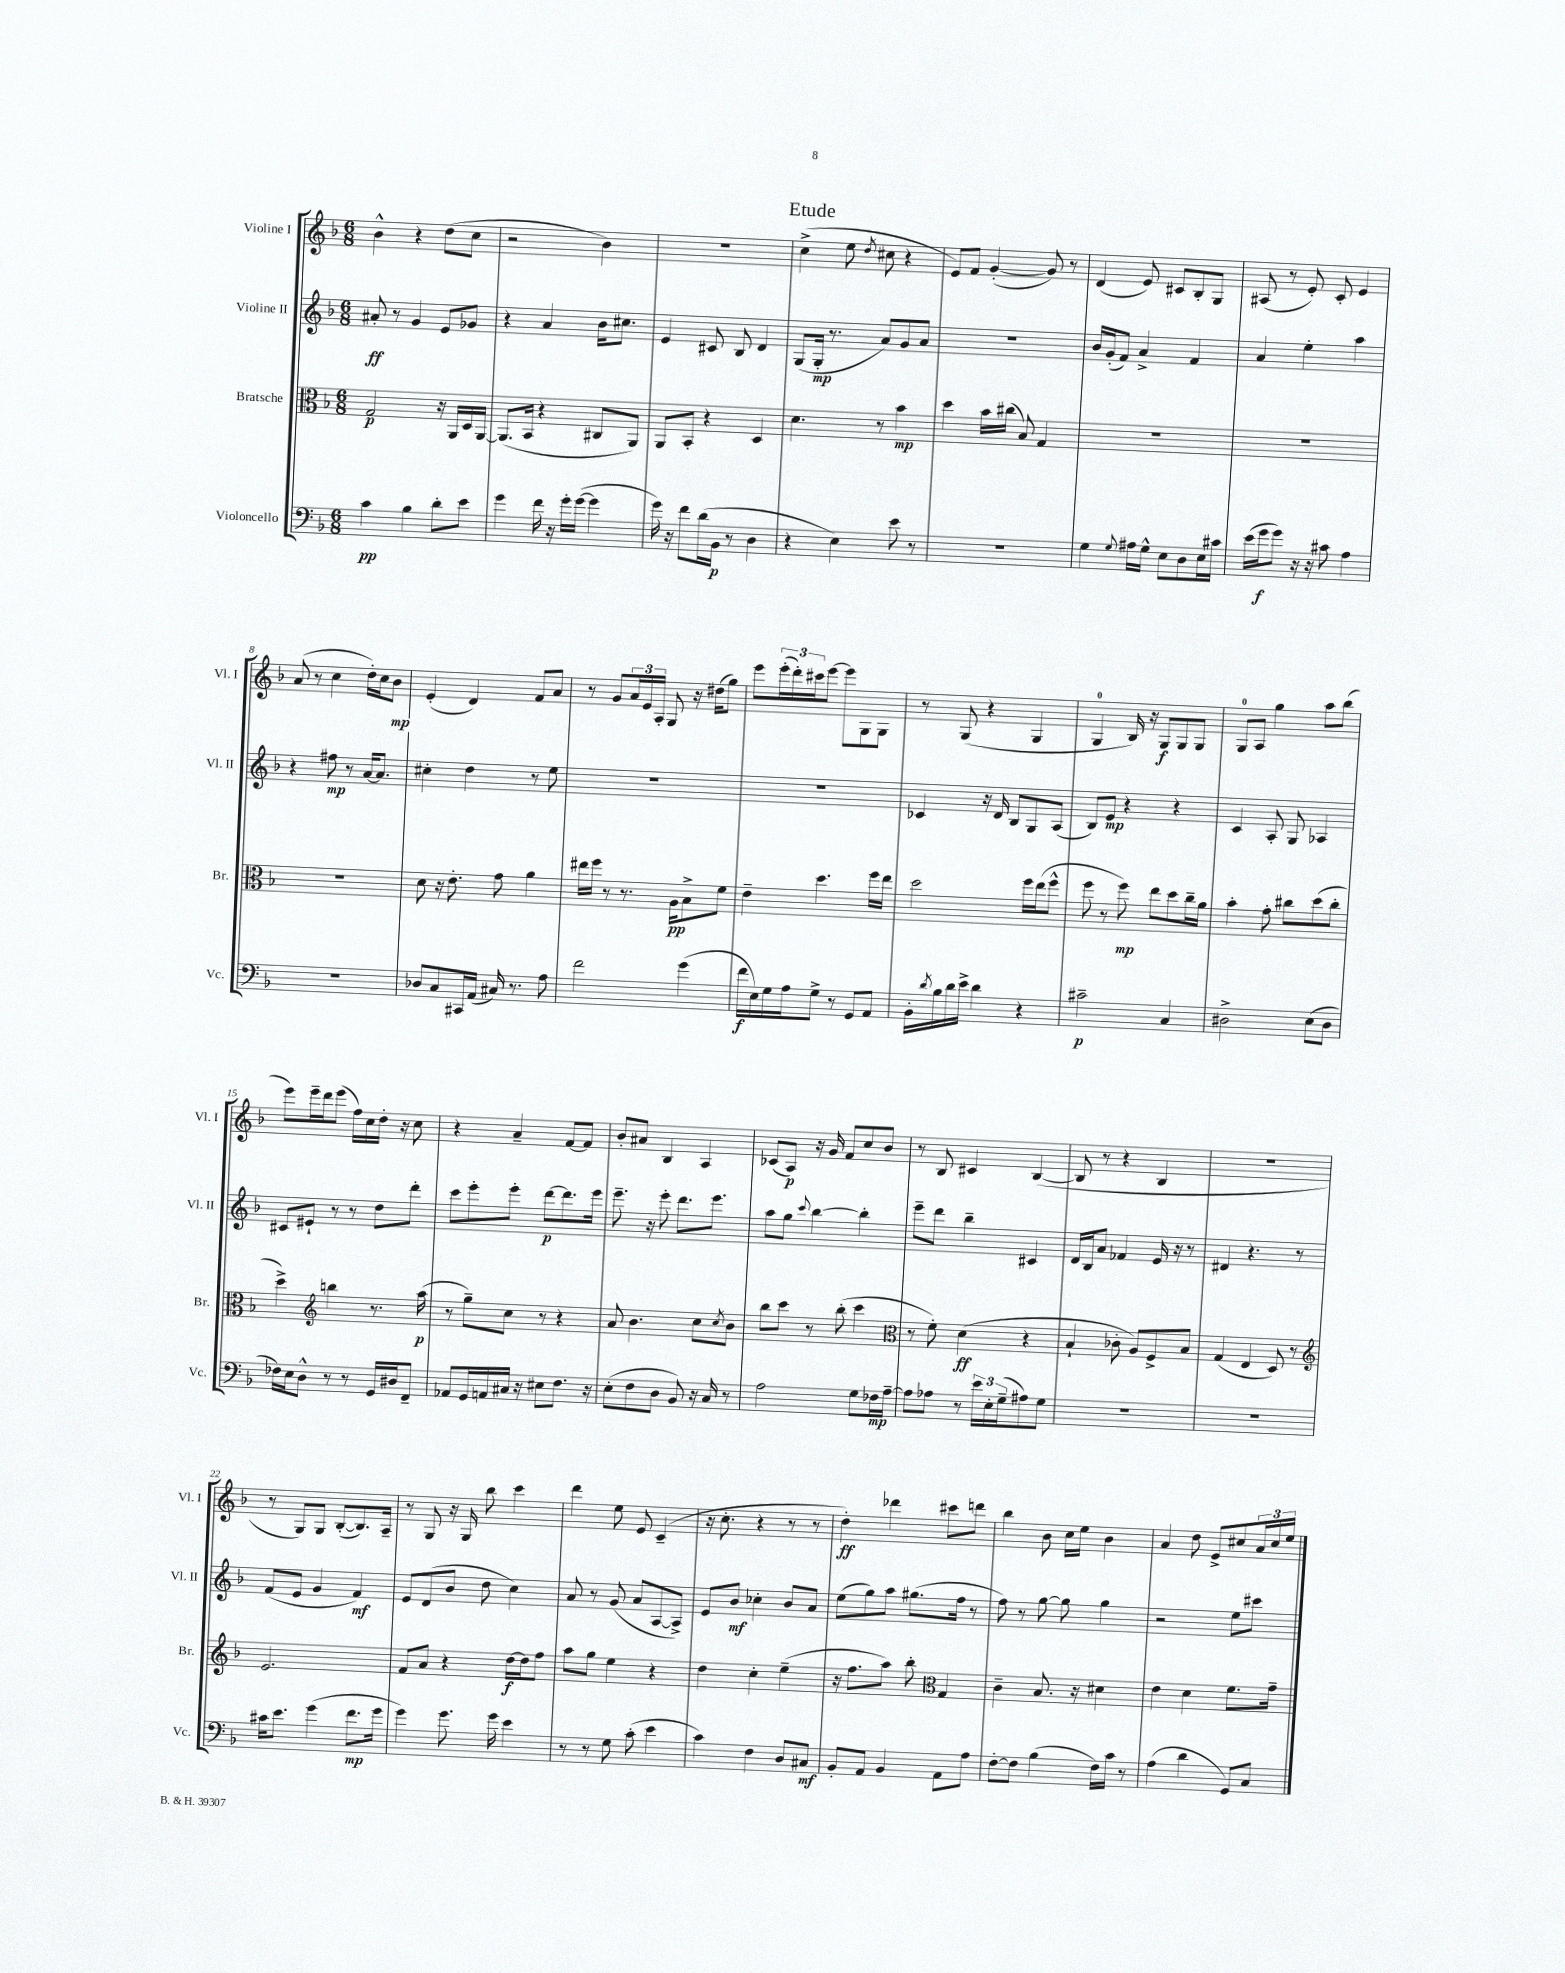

**kern	**dynam	**kern	**dynam	**kern	**dynam	**kern	**dynam
*part4	*part4	*part3	*part3	*part2	*part2	*part1	*part1
*staff4	*staff4	*staff3	*staff3	*staff2	*staff2	*staff1	*staff1
*I"Violoncello	*	*I"Bratsche	*	*I"Violine II	*	*I"Violine I	*
*I'Vc.	*	*I'Br.	*	*I'Vl. II	*	*I'Vl. I	*
*clefF4	*	*clefC3	*	*clefG2	*	*clefG2	*
*k[b-]	*	*k[b-]	*	*k[b-]	*	*k[b-]	*
*M6/8	*	*M6/8	*	*M6/8	*	*M6/8	*
=1	=1	=1	=1	=1	=1	=1	=1
4c\	pp	2G/	p	8a#X'/	ff	4b-^^\	.
.	.	.	.	8r	.	.	.
4B-\	.	.	.	4g/	.	4r	.
8d'\L	.	16r	.	8e/L	.	(8dd\L	.
.	.	16AA/LL	.	.	.	.	.
8e\J	.	16D/	.	8g-X/J	.	8cc\J	.
.	.	[16AA/JJ	.	.	.	.	.
=2	=2	=2	=2	=2	=2	=2	=2
4g\	.	(8.AA/L]	.	4r	.	2r	.
.	.	16BB-/Jk	.	.	.	.	.
16f\	.	4r	.	4a/	.	.	.
16r	.	.	.	.	.	.	.
16g'\LL	.	.	.	.	.	.	.
([16g\JJ	.	.	.	.	.	.	.
4g\]	.	8C#X/L	.	16b-\KL	.	4b-\)	.
.	.	.	.	8.cc#X\J	.	.	.
.	.	8AA/J)	.	.	.	.	.
=3	=3	=3	=3	=3	=3	=3	=3
16g\)	.	8AA/L	.	4e/	.	2.r	.
16r	.	.	.	.	.	.	.
8f\L	.	8BB-'/J	.	.	.	.	.
(16d\L	.	4r	.	8c#X/	.	.	.
16BB-\JJ	p	.	.	.	.	.	.
8r	.	.	.	8B-/	.	.	.
4D\	.	4D/	.	4d/	.	.	.
=4	=4	=4	=4	=4	=4	=4	=4
4r	.	4.d\	.	(8G/L	.	(4cc^\	.
.	.	.	.	16G'/Jk	mp	.	.
.	.	.	.	8.r	.	.	.
4E\)	.	.	.	.	.	8ee\	.
.	.	.	.	.	.	8qdd/	.
.	.	8r	.	8a/L)	.	8cc#X\	.
8e\	.	4b-\	mp	8g/	.	4r	.
8r	.	.	.	8a/J	.	.	.
=5	=5	=5	=5	=5	=5	=5	=5
2.r	.	4dd\	.	2.r	.	8e/L)	.
.	.	.	.	.	.	8f/J	.
.	.	16b-\LL	.	.	.	([4g'/	.
.	.	(16cc#X\JJ	.	.	.	.	.
.	.	8B-/)	.	.	.	.	.
.	.	4G/	.	.	.	8g/])	.
.	.	.	.	.	.	8r	.
=6	=6	=6	=6	=6	=6	=6	=6
4G\	.	2.r	.	16b-/LL	.	(4d/	.
.	.	.	.	(16g'/J	.	.	.
.	.	.	.	8f/J)	.	.	.
8qqG/	.	.	.	.	.	.	.
16A#X\LL	.	.	.	4a^/	.	8e/)	.
16G^^\JJ	.	.	.	.	.	.	.
8E\L	.	.	.	.	.	8c#X/L	.
8D\	.	.	.	4f/	.	8B-'/	.
16E\L	.	.	.	.	.	8G/J	.
16c#X\JJ	.	.	.	.	.	.	.
=7	=7	=7	=7	=7	=7	=7	=7
(16e\LL	.	2.r	.	4a/	.	(8A#X/	.
16g\J	f	.	.	.	.	.	.
8g\J)	.	.	.	.	.	8r	.
16r	.	.	.	4ee'\	.	8e'/)	.
16r	.	.	.	.	.	.	.
8c#X\	.	.	.	.	.	8c'/	.
4A\	.	.	.	4aa\	.	4e/	.
!!LO:LB:g=z
=8	=8	=8	=8	=8	=8	=8	=8
2.r	.	2.r	.	4r	.	(8a/	.
.	.	.	.	.	.	8r	.
.	.	.	.	8ff#X\	mp	4cc\	.
.	.	.	.	8r	.	.	.
.	.	.	.	[16a/KL	.	16dd'\LL)	.
.	.	.	.	8.a/J]	.	16cc\J	.
.	.	.	.	.	.	8b-\J	mp
=9	=9	=9	=9	=9	=9	=9	=9
8D-X/L	.	8d\	.	4cc#X'\	.	(4e'/	.
8C/	.	16r	.	.	.	.	.
.	.	8.e'\	.	.	.	.	.
16CC#X/L	.	.	.	4dd\	.	4d/)	.
(16AA/JJ	.	.	.	.	.	.	.
16C#X/)	.	8g\	.	.	.	.	.
8.r	.	.	.	.	.	.	.
.	.	4a\	.	8r	.	8f/L	.
8A\	.	.	.	8ee\	.	8a/J	.
=10	=10	=10	=10	=10	=10	=10	=10
2f\	.	16ee#X\LL	.	2.r	.	8r	.
.	.	16ff\JJ	.	.	.	.	.
.	.	8r	.	.	.	8g/L	.
.	.	8.r	.	.	.	24a/L	.
.	.	.	.	.	.	24e/	.
.	.	.	.	.	.	24A'/JJ	.
.	.	.	.	.	.	8G/	.
.	.	16A\KL	pp	.	.	.	.
(4g\	.	8B-^\	.	.	.	16r	.
.	.	.	.	.	.	(16dd#X\KL	.
.	.	8f\J	.	.	.	8gg\J)	.
=11	=11	=11	=11	=11	=11	=11	=11
16f\LL	f	4e~\	.	2.r	.	8eee\L	.
16E\)	.	.	.	.	.	.	.
16G\	.	.	.	.	.	(24eee'\L	.
.	.	.	.	.	.	24ddd'\)	.
16A\J	.	.	.	.	.	.	.
.	.	.	.	.	.	24ccc#X\J	.
8G^\J	.	4.dd\	.	.	.	[8eee\J	.
8r	.	.	.	.	.	8eee\L]	.
8GG/L	.	.	.	.	.	8G\	.
8AA/J	.	16ff\LL	.	.	.	8G\J	.
.	.	16ee\JJ	.	.	.	.	.
=12	=12	=12	=12	=12	=12	=12	=12
16BB-'\LL	.	2dd\	.	4c-X/	.	8r	.
8qd/	.	.	.	.	.	.	.
16B-\	.	.	.	.	.	.	.
16d\	.	.	.	.	.	(8G/	.
16e^\JJ	.	.	.	.	.	.	.
4d\	.	.	.	16r	.	4r	.
.	.	.	.	16d/	.	.	.
.	.	.	.	8B-/L	.	.	.
4r	.	16ff\LL	.	8G/	.	4G/	.
.	.	(16ee\J	.	.	.	.	.
.	.	8ff^^\J	.	(8A/J	.	.	.
=13	=13	=13	=13	=13	=13	=13	=13
2c#X~\	p	8ff\	.	8B-/L)	.	4G/	.
.	.	8r	.	8e/J	mp	.	.
.	.	8ff\)	mp	4r	.	16B-/)	.
.	.	.	.	.	.	16r	.
.	.	8ee\L	.	.	.	8G/L	f
4C/	.	8dd\	.	4r	.	8G/	.
.	.	16cc~\L	.	.	.	8G/J	.
.	.	16a\JJ	.	.	.	.	.
=14	=14	=14	=14	=14	=14	=14	=14
2D#X^\	.	4b-'\	.	4c/	.	8G/L	.
.	.	.	.	.	.	8A/J	.
.	.	8g'\	.	8A'/	.	4gg\	.
.	.	8cc#X\L	.	8G/	.	.	.
(8E\L	.	(8dd\	.	4A-X/	.	8aa\L	.
8D#\J	.	8cc#'\J	.	.	.	(8bb-\J	.
!!LO:LB:g=z
=15	=15	=15	=15	=15	=15	=15	=15
16F-X\LL)	.	4dd^\)	.	8c#X/L	.	8eee\L)	.
16E\J	.	.	.	.	.	.	.
8D^^\J	.	.	.	8e#X`/J	.	16eee~\L	.
.	.	.	.	.	.	16ddd\J	.
*	*	*clefG2	*	*	*	*	*
8r	.	4bbn\	.	8r	.	(8eee\J	.
8r	.	.	.	8r	.	16ff\LL)	.
.	.	.	.	.	.	16cc\	.
16GG/LL	.	8.r	.	8dd\L	.	16dd'\JJ	.
16D#X/J	.	.	.	.	.	16r	.
8FF~/J	.	.	.	8ddd'\J	.	8cc\	.
.	.	(16aa\	p	.	.	.	.
=16	=16	=16	=16	=16	=16	=16	=16
8AA-X/L	.	8r	.	8ccc\L	.	4r	.
16GG/L	.	8gg~\L)	.	8eee'\	.	.	.
16AAn/	.	.	.	.	.	.	.
16C#X/JJ	.	8cc\J	.	8eee'\J	.	4a~/	.
16r	.	.	.	.	.	.	.
8E#X\L	.	8r	.	[8ddd\L	p	.	.
8.F\J	.	4r	.	8.ddd\]	.	[8f/L	.
.	.	.	.	.	.	8f/J]	.
16r	.	.	.	16eee\Jk	.	.	.
=17	=17	=17	=17	=17	=17	=17	=17
(8E'\L	.	8a/	.	8.eee~\	.	8b-'/L	.
8F\	.	4.b-\	.	.	.	8a#X/J	.
.	.	.	.	16r	.	.	.
8D\J	.	.	.	8eee'\	.	4B-/	.
8BB-/)	.	.	.	8.ddd\L	.	.	.
16r	.	8cc\L	.	.	.	4A/	.
16C/	.	.	.	8.eee\J	.	.	.
.	.	8qcc/	.	.	.	.	.
8r	.	8b-\J	.	.	.	.	.
=18	=18	=18	=18	=18	=18	=18	=18
2A\	.	8bb-\L	.	8aa\L	.	(8c-X/L	.
.	.	8ccc\J	.	8gg\J	.	8A/J)	p
.	.	.	.	8qqccc/	.	.	.
.	.	8r	.	[4bb-\	.	16r	.
.	.	.	.	.	.	16g/	.
.	.	(8bb-'\	.	.	.	8f/L	.
8G\L	.	4ccc\	.	4bb-'\]	.	8cc/	.
16F-X\L	mp	.	.	.	.	8b-/J	.
[16A~\JJ	.	.	.	.	.	.	.
=19	=19	=19	=19	=19	=19	=19	=19
*	*	*clefC3	*	*	*	*	*
8A\L]	.	8r	.	8eee~\L	.	8r	.
8A-X\J	.	8f'\)	.	8ddd\J	.	8B-/	.
8r	.	(4d\	ff	4bb-~\	.	4c#X/	.
24e\LL	.	.	.	.	.	.	.
24E'\	.	.	.	.	.	.	.
(24G~\J	.	.	.	.	.	.	.
8A#X\)	.	4r	.	4c#X/	.	([4B-/	.
8G\J	.	.	.	.	.	.	.
=20	=20	=20	=20	=20	=20	=20	=20
2.r	.	4B-`/	.	16d/LL	.	8B-/]	.
.	.	.	.	16B-/J	.	.	.
.	.	.	.	8a/J	.	8r	.
.	.	8c-X'\	.	4f-X/	.	4r	.
.	.	8A/L)	.	.	.	.	.
.	.	8F^/	.	16e/	.	4B-/	.
.	.	.	.	16r	.	.	.
.	.	8B-/J	.	8r	.	.	.
=21	=21	=21	=21	=21	=21	=21	=21
2.r	.	(4G/	.	4d#X/	.	2.r	.
.	.	4E/	.	4.r	.	.	.
.	.	8D/)	.	.	.	.	.
.	.	8r	.	8r	.	.	.
!!LO:LB:g=z
=22	=22	=22	=22	=22	=22	=22	=22
*	*	*clefG2	*	*	*	*	*
16c#X\KL	.	2.e/	.	(8f/L	.	8r	.
8.e\J	.	.	.	.	.	.	.
.	.	.	.	8e/J	.	8G/L)	.
(4g\	.	.	.	4g/	.	8G/J	.
.	.	.	.	.	.	([8B-'/L	.
8.f\L	mp	.	.	4f/)	mf	8.B-/])	.
16g\Jk	.	.	.	.	.	16A~/Jk	.
=23	=23	=23	=23	=23	=23	=23	=23
4g\)	.	8f/L	.	8e/L	.	8r	.
.	.	8a/J	.	(8d/	.	8G/	.
8.g\	.	4r	.	8b-/J	.	16r	.
.	.	.	.	.	.	16G/	.
.	.	.	.	8dd\	.	8bb-\	.
16g\	.	.	.	.	.	.	.
4e\	.	[16dd\LL	f	4cc\)	.	4ccc\	.
.	.	16dd\J]	.	.	.	.	.
.	.	8ff\J	.	.	.	.	.
=24	=24	=24	=24	=24	=24	=24	=24
8r	.	8aa\L	.	8a/	.	4ddd\	.
8r	.	8gg\J	.	8r	.	.	.
8G\	.	4ee\	.	(8g/	.	8ee\	.
(8c'\	.	.	.	8a/L	.	8e/	.
4e\	.	4r	.	[8A/	.	(4c~/	.
.	.	.	.	8A^/J])	.	.	.
=25	=25	=25	=25	=25	=25	=25	=25
4c\)	.	4dd\	.	8e/L	.	16r	.
.	.	.	.	.	.	8.cc'\	.
.	.	.	.	8b-/J	mf	.	.
4F\	.	4cc'\	.	4cc-X'\	.	4r	.
8D/L	.	(4ee~\	.	8b-/L	.	8r	.
8C#X/J	mf	.	.	8a/J	.	8r	.
=26	=26	=26	=26	=26	=26	=26	=26
8BB-'/L	.	16r	.	(8ee\L	.	4dd'\)	ff
.	.	8.ff\L	.	.	.	.	.
8AA/J	.	.	.	8gg\)	.	.	.
4BB-/	.	8aa\J)	.	8aa\J	.	4ddd-X\	.
.	.	8bb-'\	.	(8.gg#X\L	.	.	.
*	*	*clefC3	*	*	*	*	*
8AA\L	.	4G/	.	.	.	8ccc#X\L	.
.	.	.	.	16ff\Jk	.	.	.
8A\J	.	.	.	8r	.	8dddn\J	.
=27	=27	=27	=27	=27	=27	=27	=27
[8F'\L	.	4c~\	.	8ff\)	.	4bb-\	.
8F\J]	.	.	.	8r	.	.	.
(4B-\	.	8.B-/	.	[8gg\	.	8b-\	.
.	.	.	.	8gg\]	.	16cc\LL	.
.	.	16r	.	.	.	16ee\JJ	.
16F\LL)	.	4d#X\	.	4gg\	.	4b-\	.
16c\JJ	.	.	.	.	.	.	.
8r	.	.	.	.	.	.	.
=28	=28	=28	=28	=28	=28	=28	=28
(4A\	.	4e\	.	2r	.	4a/	.
4d\	.	4d\	.	.	.	8dd\	.
.	.	.	.	.	.	8e^/L	.
8GG/L)	.	8.f\L	.	8ee\L	.	8cc#X/	.
8C/J	.	.	.	8ccc#X\J	.	24a/L	.
.	.	.	.	.	.	24cc#/	.
.	.	16g~\Jk	.	.	.	.	.
.	.	.	.	.	.	24ee/JJ	.
==	==	==	==	==	==	==	==
*-	*-	*-	*-	*-	*-	*-	*-
